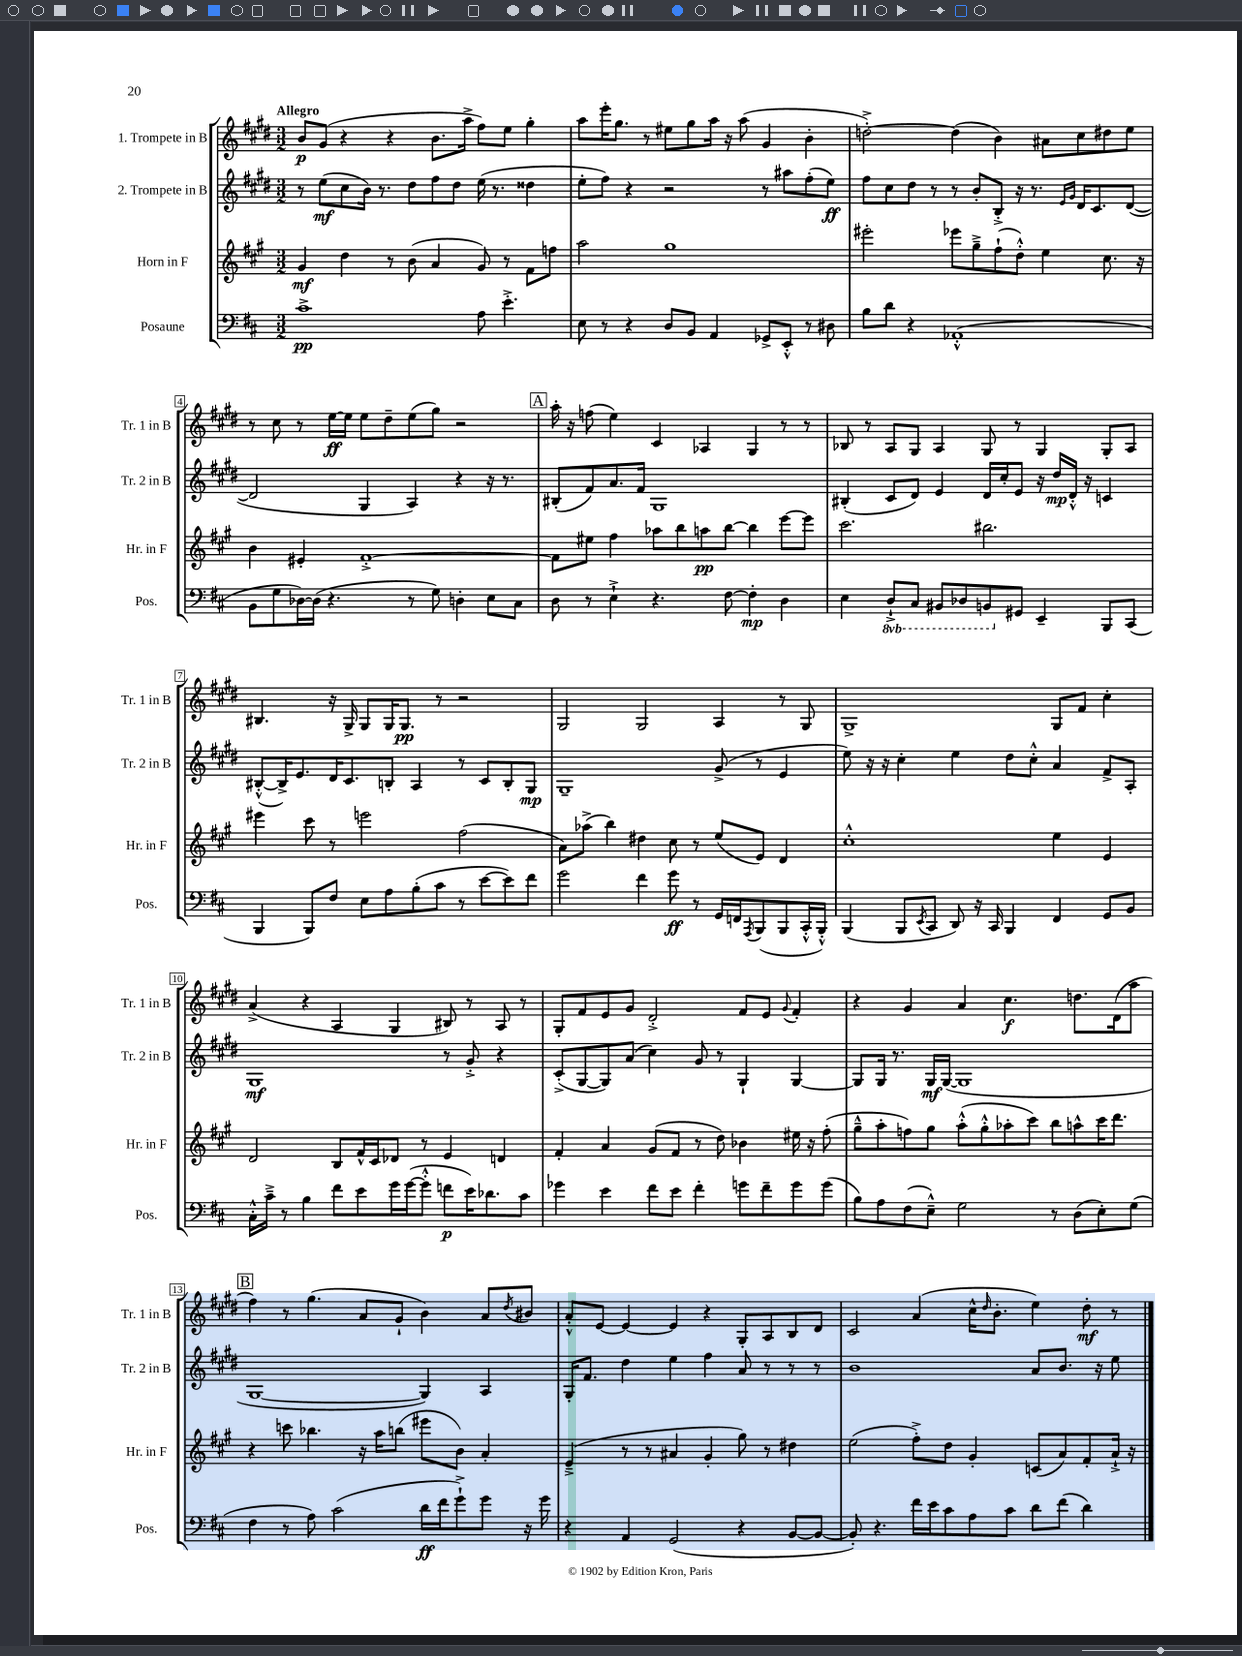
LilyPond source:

<<
\new StaffGroup <<
\new Staff = "s0" \with { instrumentName = "1. Trompete in B" shortInstrumentName = "Tr. 1 in B" } {
    \clef treble \key e \major \numericTimeSignature \time 3/2 \tempo "Allegro"
    b'8\p gis'8( r4 r4 b'8. a''16-> fis''8) e''8 gis''4-. |
    a''8 e'''16-. gis''8. r8 eis''8 gis''8 a''16 r16 a''8( gis'4 b'4-. |
    d''2~-.->) d''4( b'4) ais'8 cis''8 dis''8 e''8 |
    r8 cis''8 r8 e''16~\ff e''16 e''8 dis''8-- e''8( gis''8) r2 |
    \mark \markup { \box "A" } a''16-. r16 f''8( e''4) cis'4 aes4 gis4 r8 r8 |
    bes8 r8 a8 gis8 a4 gis8 r8 gis4 gis8-. a8 |
    bis4. r16 gis16-> gis8 gis16 gis8.\pp r8 r2 |
    gis2 gis2 a4 r8 gis8 |
    gis1-> gis8 fis'8 cis''4-. |
    a'4->( r4 a4 gis4 bis8) r8 a8 r8 |
    gis8-. fis'8 e'8 gis'8 dis'2-.-> fis'8 e'8 \appoggiatura { gis'8 } fis'4-. |
    r4 gis'4 a'4 cis''4.\f d''8. dis'16( a''8 |
    \mark \markup { \box "B" } fis''4) r8 gis''4.( a'8 gis'8-! b'4) a'8 \acciaccatura { dis''8 } bis'8 |
    a'8-.-^ e'8~ e'4~ e'4 r4 gis8-. a8 b8 dis'8 |
    cis'2 a'4( cis''16-^ \grace { dis''16 } b'8.-. e''4) dis''8-.\mf r8 \bar "|." |
}
\new Staff = "s1" \with { instrumentName = "2. Trompete in B" shortInstrumentName = "Tr. 2 in B" } {
    \clef treble \key e \major \numericTimeSignature \time 3/2
    r8 e''8\mf( cis''8 b'16) r8. dis''8 fis''8 dis''8 e''16( r8. disis''4 |
    e''8-. fis''8) r4 r2 r8 ais''8 fis''8-.( e''8\ff) |
    fis''8 cis''8 dis''8 r8 r8 b'8-. b8-.-> r16 r8. \grace { e'16 gis'16 } dis'16 cis'8. dis'8~( |
    dis'2 gis4 a4) r4 r16 r8. |
    \mark \markup { \box "A" } bis8-.( fis'8) a'8. fis'16 gis1 |
    bis4-.( cis'8 dis'8) e'4 dis'16 cis''16-. e'8 r16 dis''16\mp dis'16-.-^ r16 c'4 |
    bis8~-.-^( bis16->) e'8. dis'16 cis'8. b8-. a4 r8 cis'8 b8-. gis8\mp |
    gis1-- gis'8->( r8 e'4 |
    e''8) r16 r16 cis''4-. e''4 dis''8 cis''8-.-^ a'4 fis'8-> a8-. |
    gis1\mf r8 gis'8-.-> r4 |
    cis'8-.->( gis8~ gis8) a'8( cis''4) gis'8 r8 gis4-! gis4~ |
    gis8 gis16 r8. gis16\mf gis16~( gis1 |
    \mark \markup { \box "B" } gis1~ gis4) a4 |
    gis16-. fis'8. dis''4 e''4 fis''4 a'8 r8 r8 r8 |
    b'1 a'8 b'8. r16 e''8 \bar "|." |
}
\new Staff = "s2" \with { instrumentName = "Horn in F" shortInstrumentName = "Hr. in F" } {
    \clef treble \key a \major \numericTimeSignature \time 3/2
    gis'4\mf d''4 r8 b'8( a'4 gis'8) r8 fis'8 f''8 |
    a''2 gis''1 |
    eis'''2-. ees'''8 gis''8---> fis''8-!( d''8-.-^) e''4 cis''8. r16 |
    b'4 eis'4-. fis'1~-.-> |
    \mark \markup { \box "A" } fis'8 eis''8 fis''4 aes''8 b''8 a''8\pp b''8~ b''4 e'''8~ e'''8 |
    cis'''2. bis''2. |
    eis'''4 cis'''8 r8 e'''2 fis''2( |
    a'8) aes''8->( b''4) dis''4 cis''8 r8 e''8( e'8) d'4 |
    cis''1-.-^ e''4 e'4 |
    d'2 b8 fis'16-^ cis'16 des'8 r8 e'4 d'4 |
    fis'4-. a'4 gis'8( fis'8 r8 d''8) bes'4 eis''16 r16 fis''8-.( |
    gis''8---^ a''8-. f''8) gis''8 a''8-.-^( gis''8-.-^ aes''8-. cis'''8) b''8 a''8-^ cis'''16 d'''8. |
    \mark \markup { \box "B" } r4 c'''8 bes''4. r16 a''16 b''8( eis'''8 b'8) a'4-. |
    e'4--->( r8 r8 ais'4 gis'4-. gis''8) r8 dis''4 |
    e''2( fis''8-.->) d''8 gis'4-. c'8( a'8) fis'8-. a'16-!-> r16 \bar "|." |
}
\new Staff = "s3" \with { instrumentName = "Posaune" shortInstrumentName = "Pos." } {
    \clef bass \key d \major \numericTimeSignature \time 3/2 \set Staff.ottavationMarkups = #ottavation-simple-ordinals
    cis'1->\pp a8 e'4.-.-> |
    e8 r8 r4 d8 b,8 a,4 ges,8-> e,8-.-^ r8 dis8 |
    b8 d'8 r4 aes,1-.-^( |
    b,8 g8 des16~) des16( r4. r8 g8) d4-. e8 cis8 |
    \mark \markup { \box "A" } d8 r8 e4-!-> r4. fis8~ fis4-.\mp d4 |
    e4 \ottava #-1 d,8-!-> cis,8 bis,,8 des,8 b,,8 \ottava #0 gis,8 e,4-- b,,8 cis,8( |
    b,,4 b,,8) fis8 e8 a8 b8-.( cis'8 r8 e'8~ e'8) fis'8 |
    g'2 fis'4 g'8\ff r8 g,16 f,16 \acciaccatura { a,,8 } b,,8( b,,8 cis,16-.-^ b,,16-.-^) |
    b,,4( b,,8 \acciaccatura { e,8 } cis,8 d,8) r16 cis,16 b,,4 fis,4 g,8 b,8 |
    cis16-.-^ cis'16---> r8 b4 fis'8 e'8 g'16 g'16~( g'8-.-^ f'8\p e'16) des'8. cis'8 |
    ges'4 e'4 fis'8 e'8 fis'4-. g'8 fis'8-- g'8 g'8( |
    b8) a8 fis8( e8---^) g2 r8 d8( e8-.) g8( |
    \mark \markup { \box "B" } fis4 r8 a8) cis'2( d'16\ff fis'16 g'8-!->) g'8 r16 g'16 |
    r4 a,4 g,2( r4 b,8~ b,8~ |
    b,8-.) r4. fis'16 e'16 cis'8 a8 cis'8 d'8 fis'8( d'4) \bar "|." |
}
>>
>>
\layout { \context { \Score \override BarNumber.stencil = #(make-stencil-boxer 0.1 0.3 ly:text-interface::print) } }
